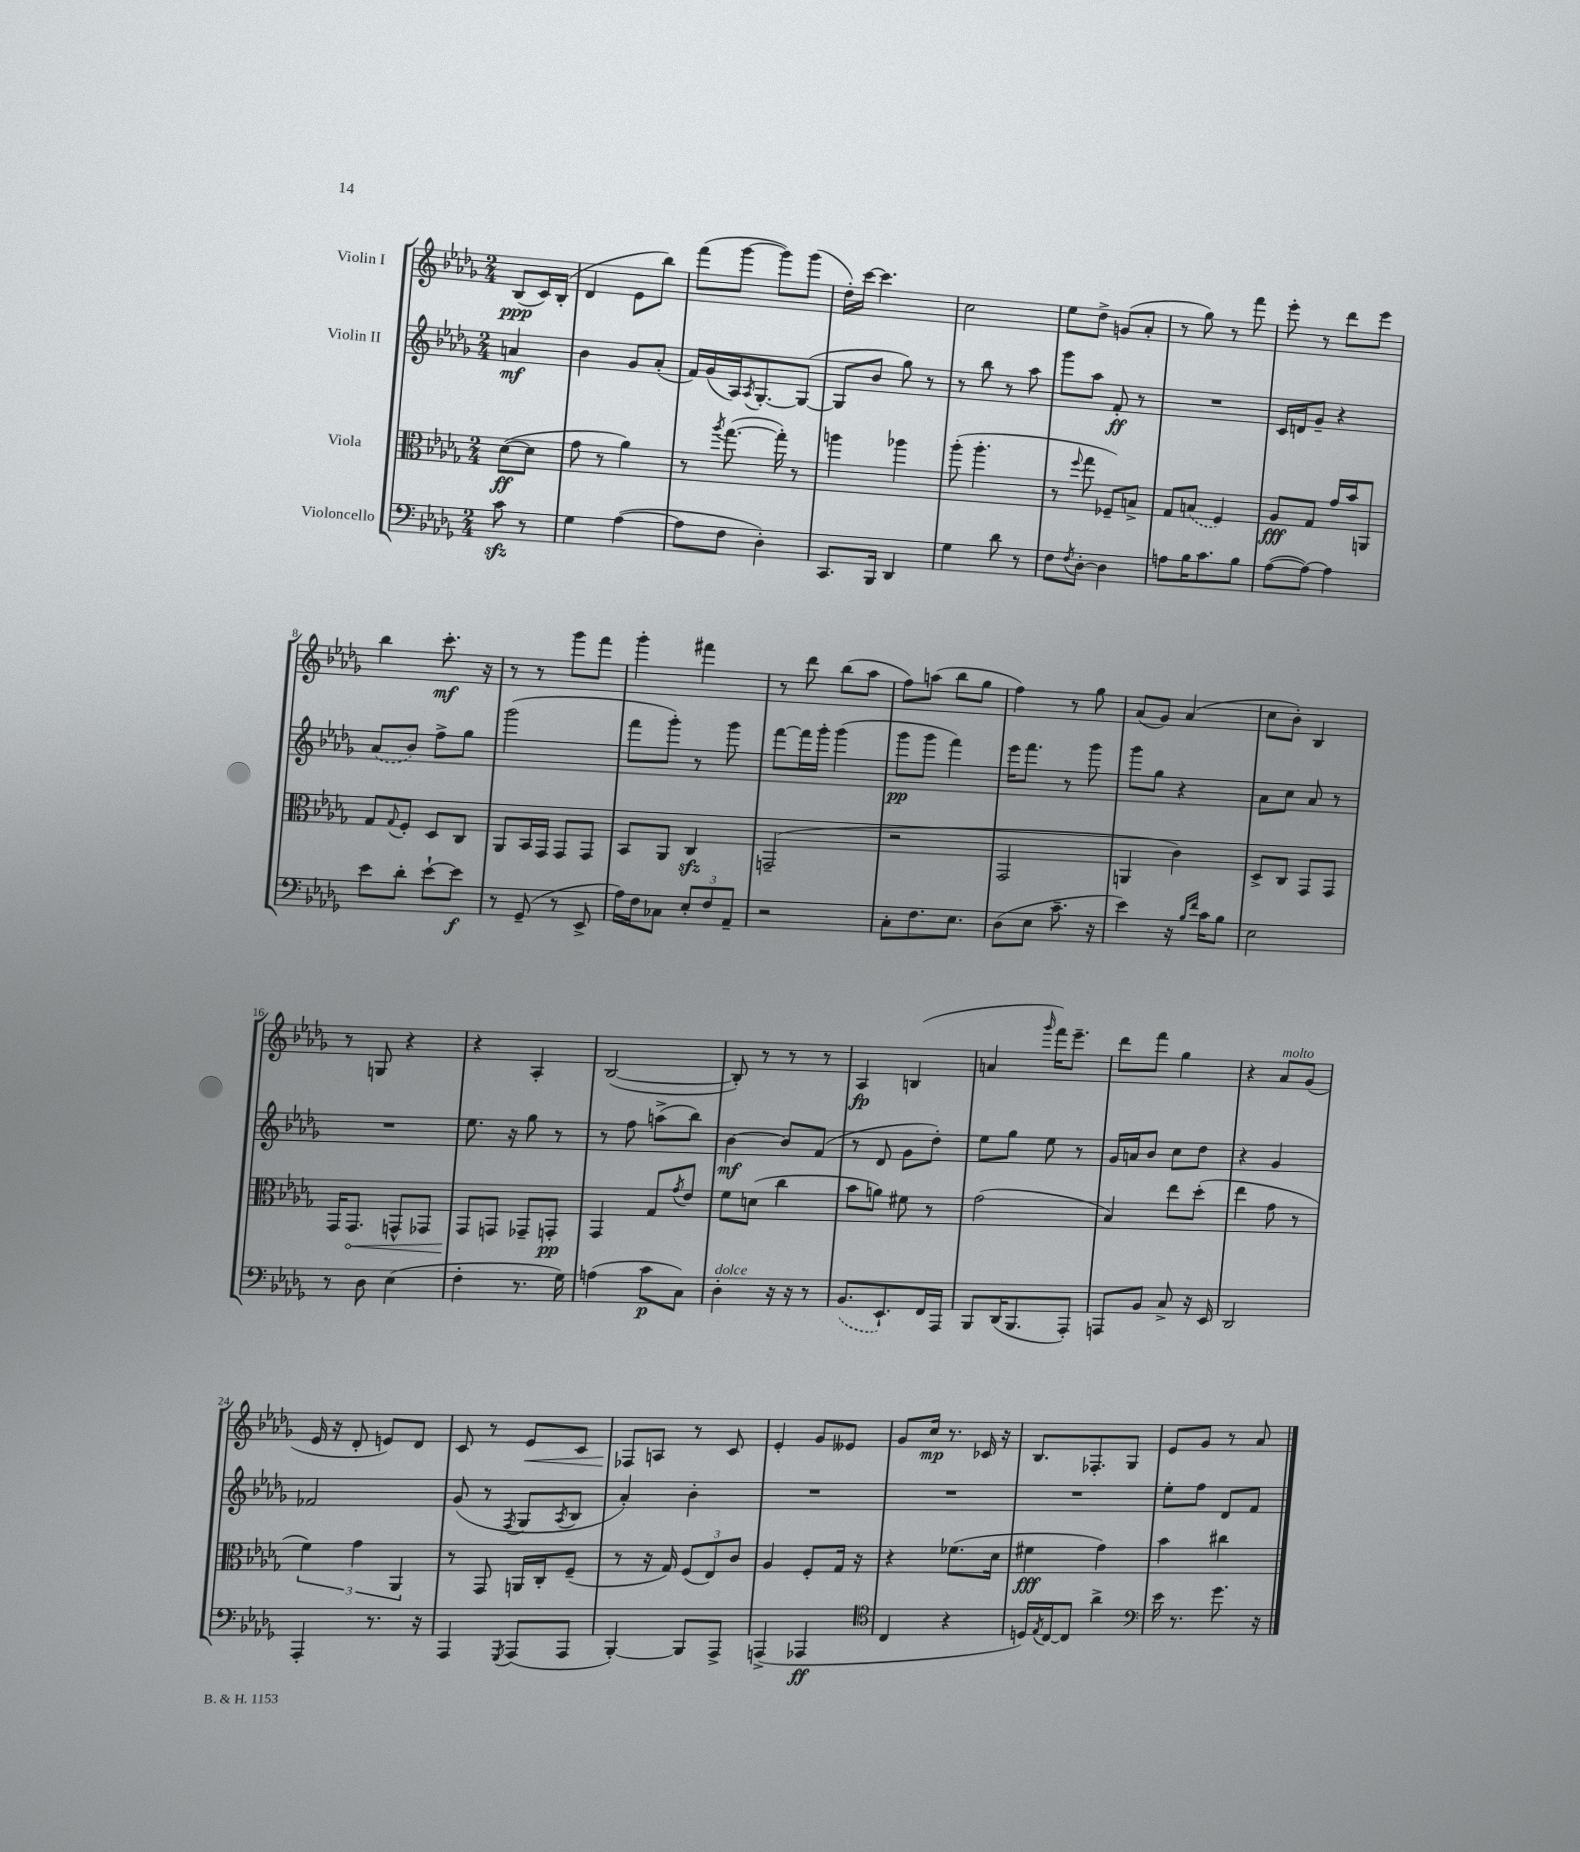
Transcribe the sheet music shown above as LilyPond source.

<<
\new StaffGroup <<
\new Staff = "s0" \with { instrumentName = "Violin I" } {
    \clef treble \key des \major \numericTimeSignature \time 2/4 \partial 4
    bes8\ppp( c'16) bes16-.( |
    des'4 ees'8 bes''8) |
    f'''8( ges'''8~ ges'''8) ges'''8( |
    des''16-.) c'''16~ c'''4. |
    c''2 |
    ees''8 des''8-> g'8( aes'8-. |
    r8 ges''8) r8 f'''8 |
    ees'''8-. r8 des'''8 ees'''8 |
    bes''4 c'''8.-.\mf r16 |
    r8 r8 ges'''8 f'''8 |
    ges'''4-. fis'''4 |
    r8 des'''8 bes''8( aes''8 |
    f''8) a''8( bes''8 ges''8 |
    f''4) r8 ges''8 |
    aes'8( ges'8) aes'4( |
    c''8 bes'8-.) bes4 |
    r8 g8 r4 |
    r4 aes4-. |
    bes2~( |
    bes8-.) r8 r8 r8 |
    aes4\fp b4( |
    a'4 \grace { ges'''16 } f'''16) ees'''8.-- |
    des'''8 f'''8 ges''4 |
    r4 aes'8^\markup { \italic "molto" } ges'8( |
    ees'16 r16 des'8-. e'8) des'8 |
    c'8 r8 ees'8\< c'8 |
    fes8\! a8 r8 c'8 |
    ees'4-. ges'8 eeses'8 |
    ges'8 c''16\mp r8. ces'16 r16 |
    bes8. fes8.-. ges8 |
    ees'8 ges'8 r8 aes'8 \bar "|." |
}
\new Staff = "s1" \with { instrumentName = "Violin II" } {
    \clef treble \key des \major \numericTimeSignature \time 2/4 \partial 4
    a'4\mf |
    bes'4 ges'8 aes'8-.( |
    f'16) ges'16( aes16) \acciaccatura { aes8 } ges8.~-. ges8~( |
    ges8 bes'8 ges''8) r8 |
    r8 bes''8 r8 aes''8 |
    ges'''8 aes''8 f'8-.\ff r8 |
    R2 |
    c'16 d'16 ges'8-- r4 |
    \once \slurDashed aes'8( bes'8) f''8-> ges''8 |
    ges'''2( |
    f'''8 ges'''8-.) r8 ges'''8 |
    f'''8~ f'''16 ges'''16-. ges'''4( |
    ges'''8\pp ges'''8 f'''4) |
    ees'''16 f'''8. r8 ges'''8 |
    ges'''8 ges''8 r4 |
    aes'8 c''8 aes'8 r8 |
    R2 |
    ees''8. r16 ges''8 r8 |
    r8 f''8 a''8->( bes''8) |
    bes'4~\mf bes'8 f'8( |
    r8 des'8 ges'8 des''8-.) |
    ees''8 ges''8 ees''8 r8 |
    ges'16 a'16 bes'8 c''8 des''8 |
    r4 ges'4 |
    fes'2 |
    ges'8( r8 \acciaccatura { f8 } ges8 \acciaccatura { aes8 } bes8 |
    aes'4-.) bes'4-. |
    R2 |
    R2 |
    R2 |
    ees''8-. f''8 des'8 f'8 \bar "|." |
}
\new Staff = "s2" \with { instrumentName = "Viola" } {
    \clef alto \key des \major \numericTimeSignature \time 2/4 \partial 4
    des'8~\ff( des'8 |
    ges'8 r8 aes'4) |
    r8 \acciaccatura { aes''8 } ges''8.~( ges''16-.) r8 |
    a''4 aes''4 |
    aes''8-.( aes''4.-. |
    r8 \appoggiatura { f''8 } ges''8 fes8--) b8-> |
    ges8 \once \slurDashed b8( f4) |
    aes8\fff ges8 ges'16 bes'16 a,8 |
    ges8 \appoggiatura { ges8 } f8-. des8 c8 |
    aes,8 bes,16 ges,16 ges,8 ges,8 |
    bes,8 aes,8 c4\sfz |
    g,2--( |
    r2 |
    ges,2 |
    a,4 c'4) |
    des8-> c8 ges,8 ges,8 |
    ges,16 \once \override Hairpin.circled-tip = ##t ges,8.\< g,8-^ ges,8 |
    ges,8\! g,8 ges,8-- g,8-.\pp |
    ges,4 ges8 \acciaccatura { ges'8 } ees'8 |
    f'8 d'8( c''4 |
    bes'8 a'8) fis'8 r8 |
    ges'2( |
    bes4) ees''8 des''8-.( |
    ees''4 ges'8 r8 |
    \tuplet 3/2 { f'4) ges'4 aes,4 } |
    r8 ges,8 a,16 c16-. f8--( |
    r8 r16 ges16) \tuplet 3/2 { f8( ees8) c'8 } |
    aes4 f8-. ges16 r16 |
    r4 fes'8.( des'16 |
    fis'4\fff ges'4) |
    bes'4 cis''4 \bar "|." |
}
\new Staff = "s3" \with { instrumentName = "Violoncello" } {
    \clef bass \key des \major \numericTimeSignature \time 2/4 \partial 4
    c'8\sfz r8 |
    ges4 aes4~( |
    aes8 f8 des4-.) |
    c,8. bes,,16 des,4 |
    ges4 des'8 r8 |
    f8 \acciaccatura { f8 } des8~-. des4 |
    a8 bes16 c'8. bes8 |
    aes8~( aes8~) aes4 |
    ees'8 des'8-. ees'8~-! ees'8\f |
    r8 ges,8--( r8 ees,8-> |
    aes16) f16 ces8 \tuplet 3/2 { ees8-. f8 aes,8-- } |
    r2 |
    c8-. f8. ees8. |
    des8( ees8 c'8.-- r16 |
    ees'4) r16 \grace { bes16 f'16 } c'16 bes8 |
    ees2 |
    r8 des8 ees4( |
    f4-. r8. ges16) |
    a4( c'8\p c8) |
    des4-.^\markup { \italic "dolce" } r16 r16 r8 |
    \once \slurDashed bes,8.( ees,8.-!) f,16 aes,,16 |
    bes,,8 des,16( bes,,8. aes,,8-.) |
    a,,8 bes,8 c8-> r16 ees,16 |
    des,2 |
    aes,,4-. r8. r16 |
    aes,,4 \acciaccatura { ges,,8 } aes,,8( aes,,8 |
    bes,,4~-.) bes,,8 aes,,8-> |
    a,,4->( aes,,4\ff |
    \clef tenor c4 r4 |
    d16) \acciaccatura { ees8 } c16~ c8 aes'4-> |
    \clef bass ees'16 r8. ges'8. r16 \bar "|." |
}
>>
>>
